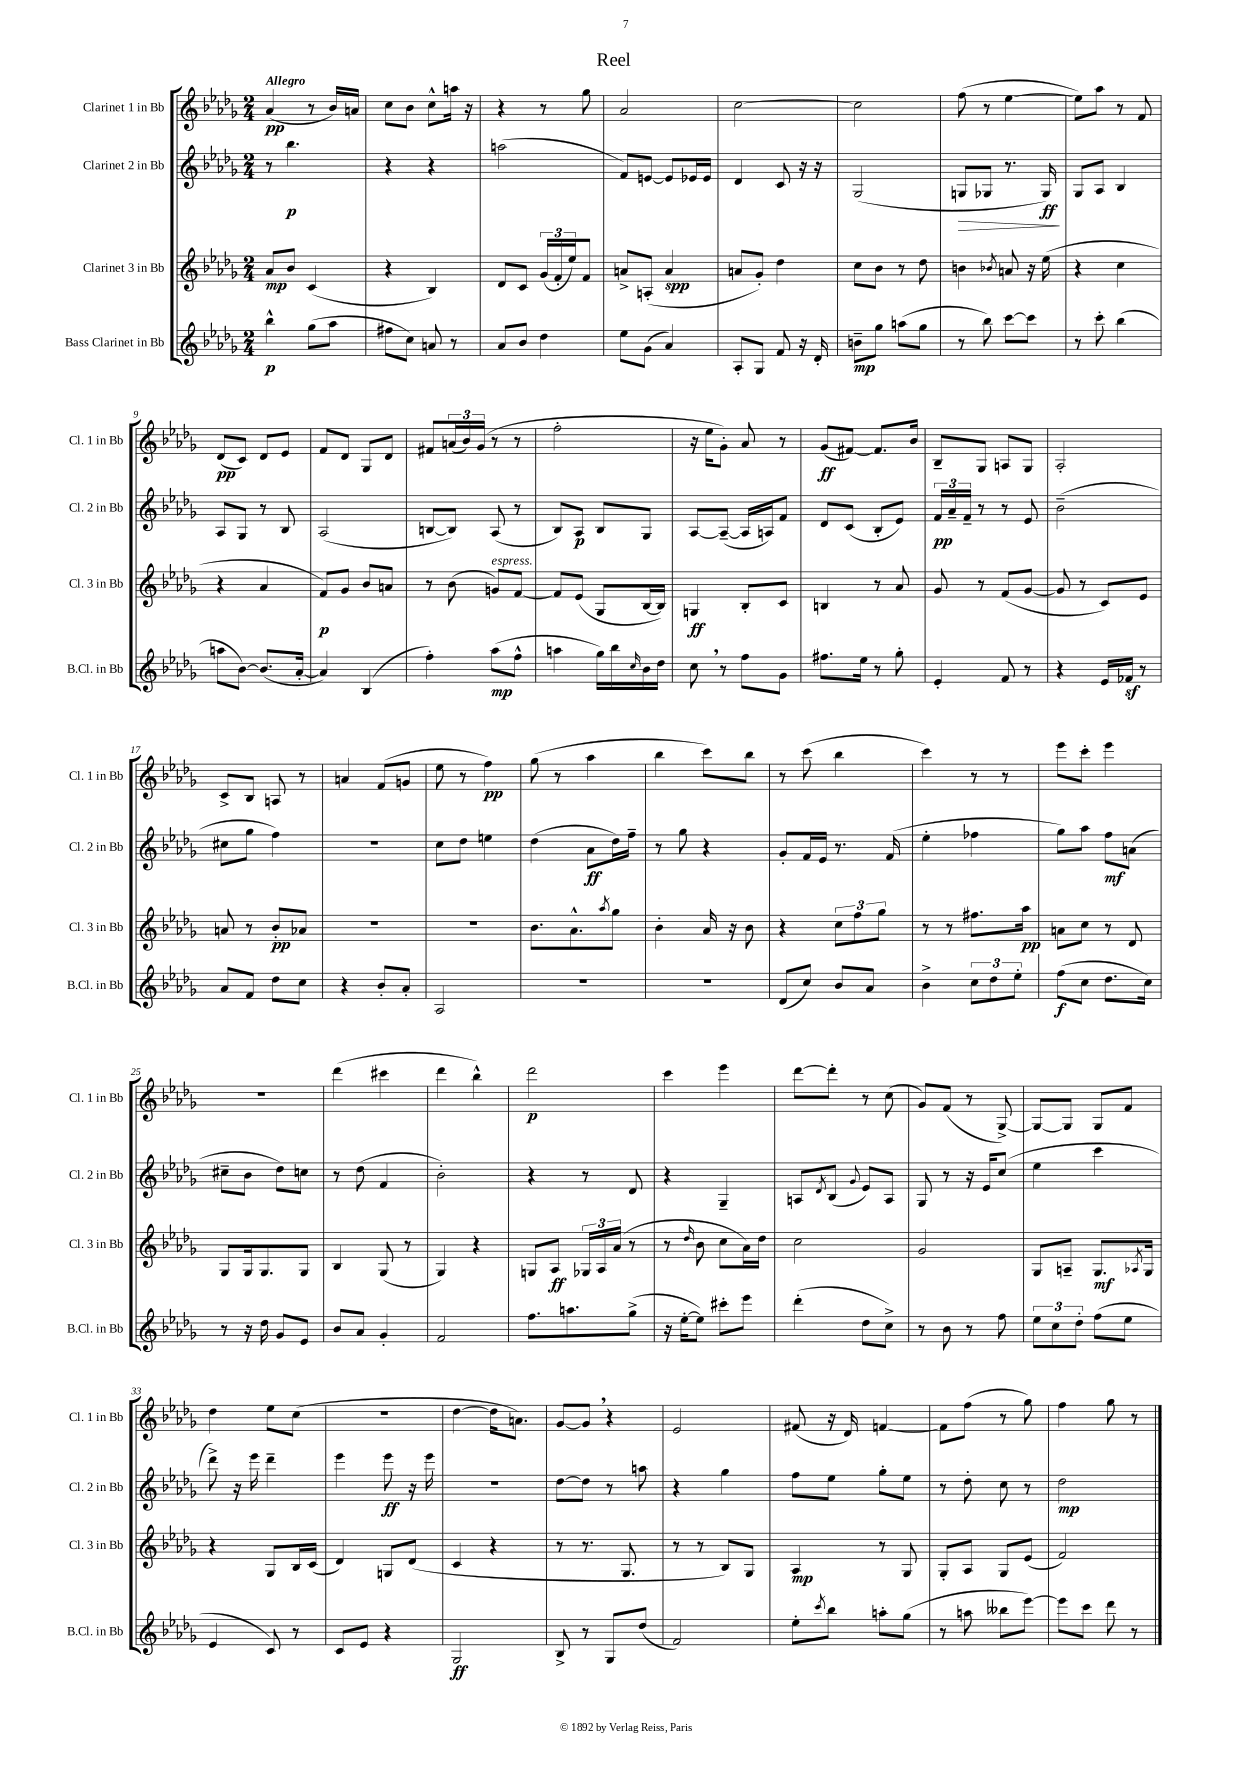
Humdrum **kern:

**kern	**dynam	**kern	**dynam	**kern	**dynam	**kern	**dynam
*part4	*part4	*part3	*part3	*part2	*part2	*part1	*part1
*staff4	*staff4	*staff3	*staff3	*staff2	*staff2	*staff1	*staff1
*I"Bass Clarinet in Bb	*	*I"Clarinet 3 in Bb	*	*I"Clarinet 2 in Bb	*	*I"Clarinet 1 in Bb	*
*I'B.Cl. in Bb	*	*I'Cl. 3 in Bb	*	*I'Cl. 2 in Bb	*	*I'Cl. 1 in Bb	*
*clefG2	*	*clefG2	*	*clefG2	*	*clefG2	*
*k[b-e-a-d-g-]	*	*k[b-e-a-d-g-]	*	*k[b-e-a-d-g-]	*	*k[b-e-a-d-g-]	*
*M2/4	*	*M2/4	*	*M2/4	*	*M2/4	*
=1	=1	=1	=1	=1	=1	=1	=1
!	!	!	!	!	!	!LO:TX:a:B:t=Allegro	!
4bb-^^\	p	8a-/L	mp	8r	.	(4a-/	pp
.	.	8b-/J	.	4.bb-\	p	.	.
(8gg-\L	.	(4c/	.	.	.	8r	.
8aa-\J	.	.	.	.	.	16b-/LL)	.
.	.	.	.	.	.	16an/JJ	.
=2	=2	=2	=2	=2	=2	=2	=2
8ff#X\L	.	4r	.	4r	.	8cc\L	.
8cc\J)	.	.	.	.	.	8b-\J	.
8an/	.	4B-/)	.	4r	.	8cc^^\L	.
8r	.	.	.	.	.	16aan\Jk	.
.	.	.	.	.	.	16r	.
=3	=3	=3	=3	=3	=3	=3	=3
8a-/L	.	8d-/L	.	(2aan\	.	4r	.
8b-/J	.	8c/J	.	.	.	.	.
4dd-\	.	(24g-/LL	.	.	.	8r	.
.	.	24f'/	.	.	.	.	.
.	.	24ee-/J)	.	.	.	.	.
.	.	8f/J	.	.	.	8gg-\	.
=4	=4	=4	=4	=4	=4	=4	=4
8ee-\L	.	8an^/L	.	8f/L)	.	2a-/	.
(8g-\J	.	(8An'/J	.	[8en/J	.	.	.
4a-/)	.	4a/	spp	8e/L]	.	.	.
.	.	.	.	16e-X/L	.	.	.
.	.	.	.	16e-/JJ	.	.	.
=5	=5	=5	=5	=5	=5	=5	=5
8A-'/L	.	8an/L	.	4d-/	.	[2cc\	.
8G-/J	.	8g-'/J)	.	.	.	.	.
8f/	.	4dd-\	.	8c/	.	.	.
16r	.	.	.	16r	.	.	.
16d-'/	.	.	.	16r	.	.	.
=6	=6	=6	=6	=6	=6	=6	=6
8bn~\L	mp	8cc\L	.	(2G-/	.	2cc\]	.
8gg-\J	.	8b-\J	.	.	.	.	.
(8aan\L	.	8r	.	.	.	.	.
8gg-\J	.	8dd-\	.	.	.	.	.
=7	=7	=7	=7	=7	=7	=7	=7
!	!	!	!	!	!LO:HP:b	!	!
8r	.	4bn\	.	8Gn/L	>	(8ff\	.
8bb-\)	.	.	.	8G-X/J	.	8r	.
.	.	8qb-X/	.	.	.	.	.
[8ccc\L	.	8an/	.	8.r	.	[4ee-\	.
8ccc\J]	.	16r	.	.	.	.	.
.	.	(16ee-\	.	16G-/)	ff	.	.
.	.	.	.	.	]	.	.
=8	=8	=8	=8	=8	=8	=8	=8
8r	.	4r	.	8G-/L	.	8ee-\L])	.
8ccc'\	.	.	.	8A-/J	.	8aa-\J	.
(4bb-\	.	4cc\	.	4B-/	.	8r	.
.	.	.	.	.	.	8f/	.
!!LO:LB:g=z
=9	=9	=9	=9	=9	=9	=9	=9
8aan\L	.	4r	.	8A-/L	.	(8d-/L	pp
[8b-\J)	.	.	.	8G-/J	.	8c/J)	.
(8.b-/L]	.	4a-/	.	8r	.	8d-/L	.
.	.	.	.	8B-/	.	8e-/J	.
[16a-'/Jk	.	.	.	.	.	.	.
=10	=10	=10	=10	=10	=10	=10	=10
4a-/])	.	8f/L)	p	(2A-/	.	8f/L	.
.	.	8g-/J	.	.	.	8d-/J	.
(4B-/	.	8b-/L	.	.	.	8G-/L	.
.	.	8an/J	.	.	.	8d-/J	.
=11	=11	=11	=11	=11	=11	=11	=11
4ff'\)	.	8r	.	[8Bn/L	.	8f#X/L	.
.	.	(8b-\	.	8B/J])	.	(24an/L	.
.	.	.	.	.	.	24b-/)	.
.	.	.	.	.	.	(24g-/JJ	.
!	!	!LO:TX:a:i:t=espress.	!	!	!	!	!
(8aa-\L	mp	8gn/L)	.	(8A-/	.	8r	.
8ff^^\J	.	[8f/J	.	8r	.	8r	.
=12	=12	=12	=12	=12	=12	=12	=12
4aan\	.	8f/L]	.	8B-/L)	.	2ff'\	.
.	.	(8e-/J	.	8A-/J	p	.	.
16gg-\LL)	.	8G-/L	.	8B-/L	.	.	.
16bb-\	.	.	.	.	.	.	.
16qqcc/	.	.	.	.	.	.	.
16b-\	.	[16B-/L	.	8G-/J	.	.	.
16dd-\JJ	.	16B-/JJ])	.	.	.	.	.
=13	=13	=13	=13	=13	=13	=13	=13
8cc,\	.	4Gn/	ff	[8A-/L	.	16r	.
.	.	.	.	.	.	16ee-\KL	.
8r	.	.	.	(8A-~/J_	.	8g-'\J)	.
8ff\L	.	8B-'/L	.	16A-/LL]	.	8a-/	.
.	.	.	.	16An/J)	.	.	.
8g-\J	.	8c/J	.	8f/J	.	8r	.
=14	=14	=14	=14	=14	=14	=14	=14
8.ff#X\L	.	4Bn/	.	8d-/L	.	(8g-/L	ff
.	.	.	.	(8c/J	.	[8f#X/J)	.
16ee-\Jk	.	.	.	.	.	.	.
8r	.	8r	.	8B-'/L	.	8.f#/L]	.
8gg-'\	.	8a-/	.	8e-/J)	.	.	.
.	.	.	.	.	.	16b-/Jk	.
=15	=15	=15	=15	=15	=15	=15	=15
4e-'/	.	8g-/	.	24f/LL	pp	8B-~/L	.
.	.	.	.	24a-~/	.	.	.
.	.	.	.	24f~/JJ	.	.	.
.	.	8r	.	8r	.	8G-/J	.
8f/	.	(8f/L	.	8r	.	8An/L	.
8r	.	[8g-/J	.	8e-/	.	8G-/J	.
=16	=16	=16	=16	=16	=16	=16	=16
4r	.	8g-/]	.	(2b-~\	.	2A-'/	.
.	.	8r	.	.	.	.	.
16e-/LL	.	8c/L)	.	.	.	.	.
16f-Xz/JJ	.	.	.	.	.	.	.
8r	.	8e-/J	.	.	.	.	.
!!LO:LB:g=z
=17	=17	=17	=17	=17	=17	=17	=17
8a-/L	.	8an/	.	8cc#X\L	.	8c^/L	.
8f/J	.	8r	.	8gg-\J	.	8B-/J	.
8dd-\L	.	8b-'/L	pp	4ff\)	.	8An/	.
8cc\J	.	8a-X/J	.	.	.	8r	.
=18	=18	=18	=18	=18	=18	=18	=18
4r	.	2r	.	2r	.	4an/	.
8b-'/L	.	.	.	.	.	(8f/L	.
8a-'/J	.	.	.	.	.	8gn/J	.
=19	=19	=19	=19	=19	=19	=19	=19
2A-/	.	2r	.	8cc\L	.	8ee-\	.
.	.	.	.	8dd-\J	.	8r	.
.	.	.	.	4een\	.	4ff\)	pp
=20	=20	=20	=20	=20	=20	=20	=20
2r	.	8.b-\L	.	(4dd-\	.	(8gg-\	.
.	.	.	.	.	.	8r	.
.	.	8.a-^^\	.	.	.	.	.
.	.	.	.	8a-\L	ff	4aa-\	.
.	.	8qaa-/	.	.	.	.	.
.	.	8gg-\J	.	16dd-\L)	.	.	.
.	.	.	.	16ff~\JJ	.	.	.
=21	=21	=21	=21	=21	=21	=21	=21
2r	.	4b-'\	.	8r	.	4bb-\	.
.	.	.	.	8gg-\	.	.	.
.	.	16a-/	.	4r	.	8ccc\L)	.
.	.	16r	.	.	.	.	.
.	.	8b-\	.	.	.	8bb-\J	.
=22	=22	=22	=22	=22	=22	=22	=22
(8d-/L	.	4r	.	8g-'/L	.	8r	.
8cc/J)	.	.	.	16f/L	.	(8ccc\	.
.	.	.	.	16e-/JJ	.	.	.
8b-/L	.	12cc\L	.	8.r	.	4bb-\	.
.	.	12ff\	.	.	.	.	.
8a-/J	.	.	.	.	.	.	.
.	.	12gg-\J	.	.	.	.	.
.	.	.	.	(16f/	.	.	.
=23	=23	=23	=23	=23	=23	=23	=23
4b-^\	.	8r	.	4ee-'\	.	4ccc\)	.
.	.	8r	.	.	.	.	.
12cc\L	.	8.ff#X\L	.	4ff-X\	.	8r	.
12dd-\	.	.	.	.	.	.	.
.	.	.	.	.	.	8r	.
12ee-'\J	.	.	.	.	.	.	.
.	.	16aa-\Jk	pp	.	.	.	.
=24	=24	=24	=24	=24	=24	=24	=24
(8ff\L	f	8an\L	.	8gg-\L)	.	8eee-\L	.
8cc\J	.	8cc\J	.	8aa-\J	.	8ccc'\J	.
8.dd-\L	.	8r	.	8ff\L	mf	4eee-\	.
.	.	8d-/	.	(8an\J	.	.	.
16cc\Jk)	.	.	.	.	.	.	.
!!LO:LB:g=z
=25	=25	=25	=25	=25	=25	=25	=25
8r	.	8G-/L	.	8cc#X~\L	.	2r	.
16r	.	16G-/k	.	8b-\J	.	.	.
16dd-\	.	8.G-/	.	.	.	.	.
8g-/L	.	.	.	8dd-\L)	.	.	.
8e-/J	.	8G-/J	.	8ccn\J	.	.	.
=26	=26	=26	=26	=26	=26	=26	=26
8b-/L	.	4B-/	.	8r	.	(4ddd-\	.
8a-/J	.	.	.	(8dd-\	.	.	.
4g-'/	.	(8G-/	.	4f/	.	4ccc#X\	.
.	.	8r	.	.	.	.	.
=27	=27	=27	=27	=27	=27	=27	=27
2f/	.	4G-/)	.	2b-'\)	.	4ddd-\	.
.	.	4r	.	.	.	4bb-^^\)	.
=28	=28	=28	=28	=28	=28	=28	=28
8.ff\L	.	8Gn/L	.	4r	.	2ddd-\	p
.	.	8A-/J	ff	.	.	.	.
8.aan\	.	.	.	.	.	.	.
.	.	24G-X/LL	.	8r	.	.	.
.	.	24A-/	.	.	.	.	.
.	.	(24a-/JJ	.	.	.	.	.
(8gg-^\J	.	8r	.	8d-/	.	.	.
=29	=29	=29	=29	=29	=29	=29	=29
16r	.	8r	.	4r	.	4ccc\	.
[16ee-'\KL	.	.	.	.	.	.	.
.	.	16qqdd-/	.	.	.	.	.
8ee-\J])	.	8b-\	.	.	.	.	.
8ccc#X'\L	.	8cc\L	.	4G-~/	.	4eee-\	.
8eee-\J	.	16a-\L)	.	.	.	.	.
.	.	16dd-\JJ	.	.	.	.	.
=30	=30	=30	=30	=30	=30	=30	=30
(4ddd-'\	.	2cc\	.	8An/L	.	[8ddd-\L	.
.	.	.	.	8qd-/	.	.	.
.	.	.	.	(8B-/J	.	8ddd-'\J]	.
.	.	.	.	8qqg-/	.	.	.
8dd-\L	.	.	.	8e-/L)	.	8r	.
8cc^\J)	.	.	.	8A/J	.	(8cc\	.
=31	=31	=31	=31	=31	=31	=31	=31
8r	.	2g-/	.	8G-/	.	8g-/L)	.
8b-\	.	.	.	8r	.	(8f/J	.
8r	.	.	.	16r	.	8r	.
.	.	.	.	16e-/KL	.	.	.
8ff\	.	.	.	(8cc/J	.	[8G-^/)	.
=32	=32	=32	=32	=32	=32	=32	=32
12ee-\L	.	8G-/L	.	4ee-\	.	8G-/L_	.
12cc\	.	.	.	.	.	.	.
.	.	8An~/J	.	.	.	8G-/J]	.
12dd-'\J	.	.	.	.	.	.	.
(8ff\L	.	8.G-/L	mf	4ccc\	.	8G-/L	.
8ee-\J	.	.	.	.	.	8f/J	.
.	.	8qA-X/	.	.	.	.	.
.	.	16G-/Jk	.	.	.	.	.
!!LO:LB:g=z
=33	=33	=33	=33	=33	=33	=33	=33
4e-/	.	4r	.	8ddd-^\)	.	4dd-\	.
.	.	.	.	16r	.	.	.
.	.	.	.	16eee-\	.	.	.
8c/)	.	8G-/L	.	4ddd-~\	.	8ee-\L	.
8r	.	16B-/L	.	.	.	(8cc\J	.
.	.	(16c/JJ	.	.	.	.	.
=34	=34	=34	=34	=34	=34	=34	=34
8c/L	.	4d-/)	.	4eee-\	.	2r	.
8e-/J	.	.	.	.	.	.	.
4r	.	8Gn/L	.	8eee-\	ff	.	.
.	.	(8d-/J	.	16r	.	.	.
.	.	.	.	16eee-\	.	.	.
=35	=35	=35	=35	=35	=35	=35	=35
2G-/	ff	4c/	.	2r	.	[4dd-\	.
.	.	4r	.	.	.	16dd-\KL]	.
.	.	.	.	.	.	8.an\J)	.
=36	=36	=36	=36	=36	=36	=36	=36
8B-^/	.	8r	.	[8dd-\L	.	[8g-/L	.
8r	.	8.r	.	8dd-\J]	.	8g-,/J]	.
8G-/L	.	.	.	8r	.	4r	.
.	.	8.G-/	.	.	.	.	.
(8dd-/J	.	.	.	8aan\	.	.	.
=37	=37	=37	=37	=37	=37	=37	=37
2f/)	.	8r	.	4r	.	2e-/	.
.	.	8r	.	.	.	.	.
.	.	8B-/L)	.	4gg-\	.	.	.
.	.	8G-/J	.	.	.	.	.
=38	=38	=38	=38	=38	=38	=38	=38
8ee-'\L	.	4A-/	mp	8ff\L	.	(8f#X/	.
8qccc/	.	.	.	.	.	.	.
8bb-\J	.	.	.	8ee-\J	.	16r	.
.	.	.	.	.	.	16d-/)	.
8aan'\L	.	8r	.	8gg-'\L	.	[4fn/	.
(8gg-\J	.	8G-/	.	8ee-\J	.	.	.
=39	=39	=39	=39	=39	=39	=39	=39
8r	.	8G-'/L	.	8r	.	8f\L]	.
8aan\	.	8A-/J	.	8dd-'\	.	(8ff\J	.
8bb--X\L	.	8G-/L	.	8cc\	.	8r	.
[8eee-\J)	.	(8e-/J	.	8r	.	8gg-\)	.
=40	=40	=40	=40	=40	=40	=40	=40
8eee-\L]	.	2f/)	.	2dd-\	mp	4ff\	.
8ccc\J	.	.	.	.	.	.	.
8ddd-\	.	.	.	.	.	8gg-\	.
8r	.	.	.	.	.	8r	.
==	==	==	==	==	==	==	==
*-	*-	*-	*-	*-	*-	*-	*-
